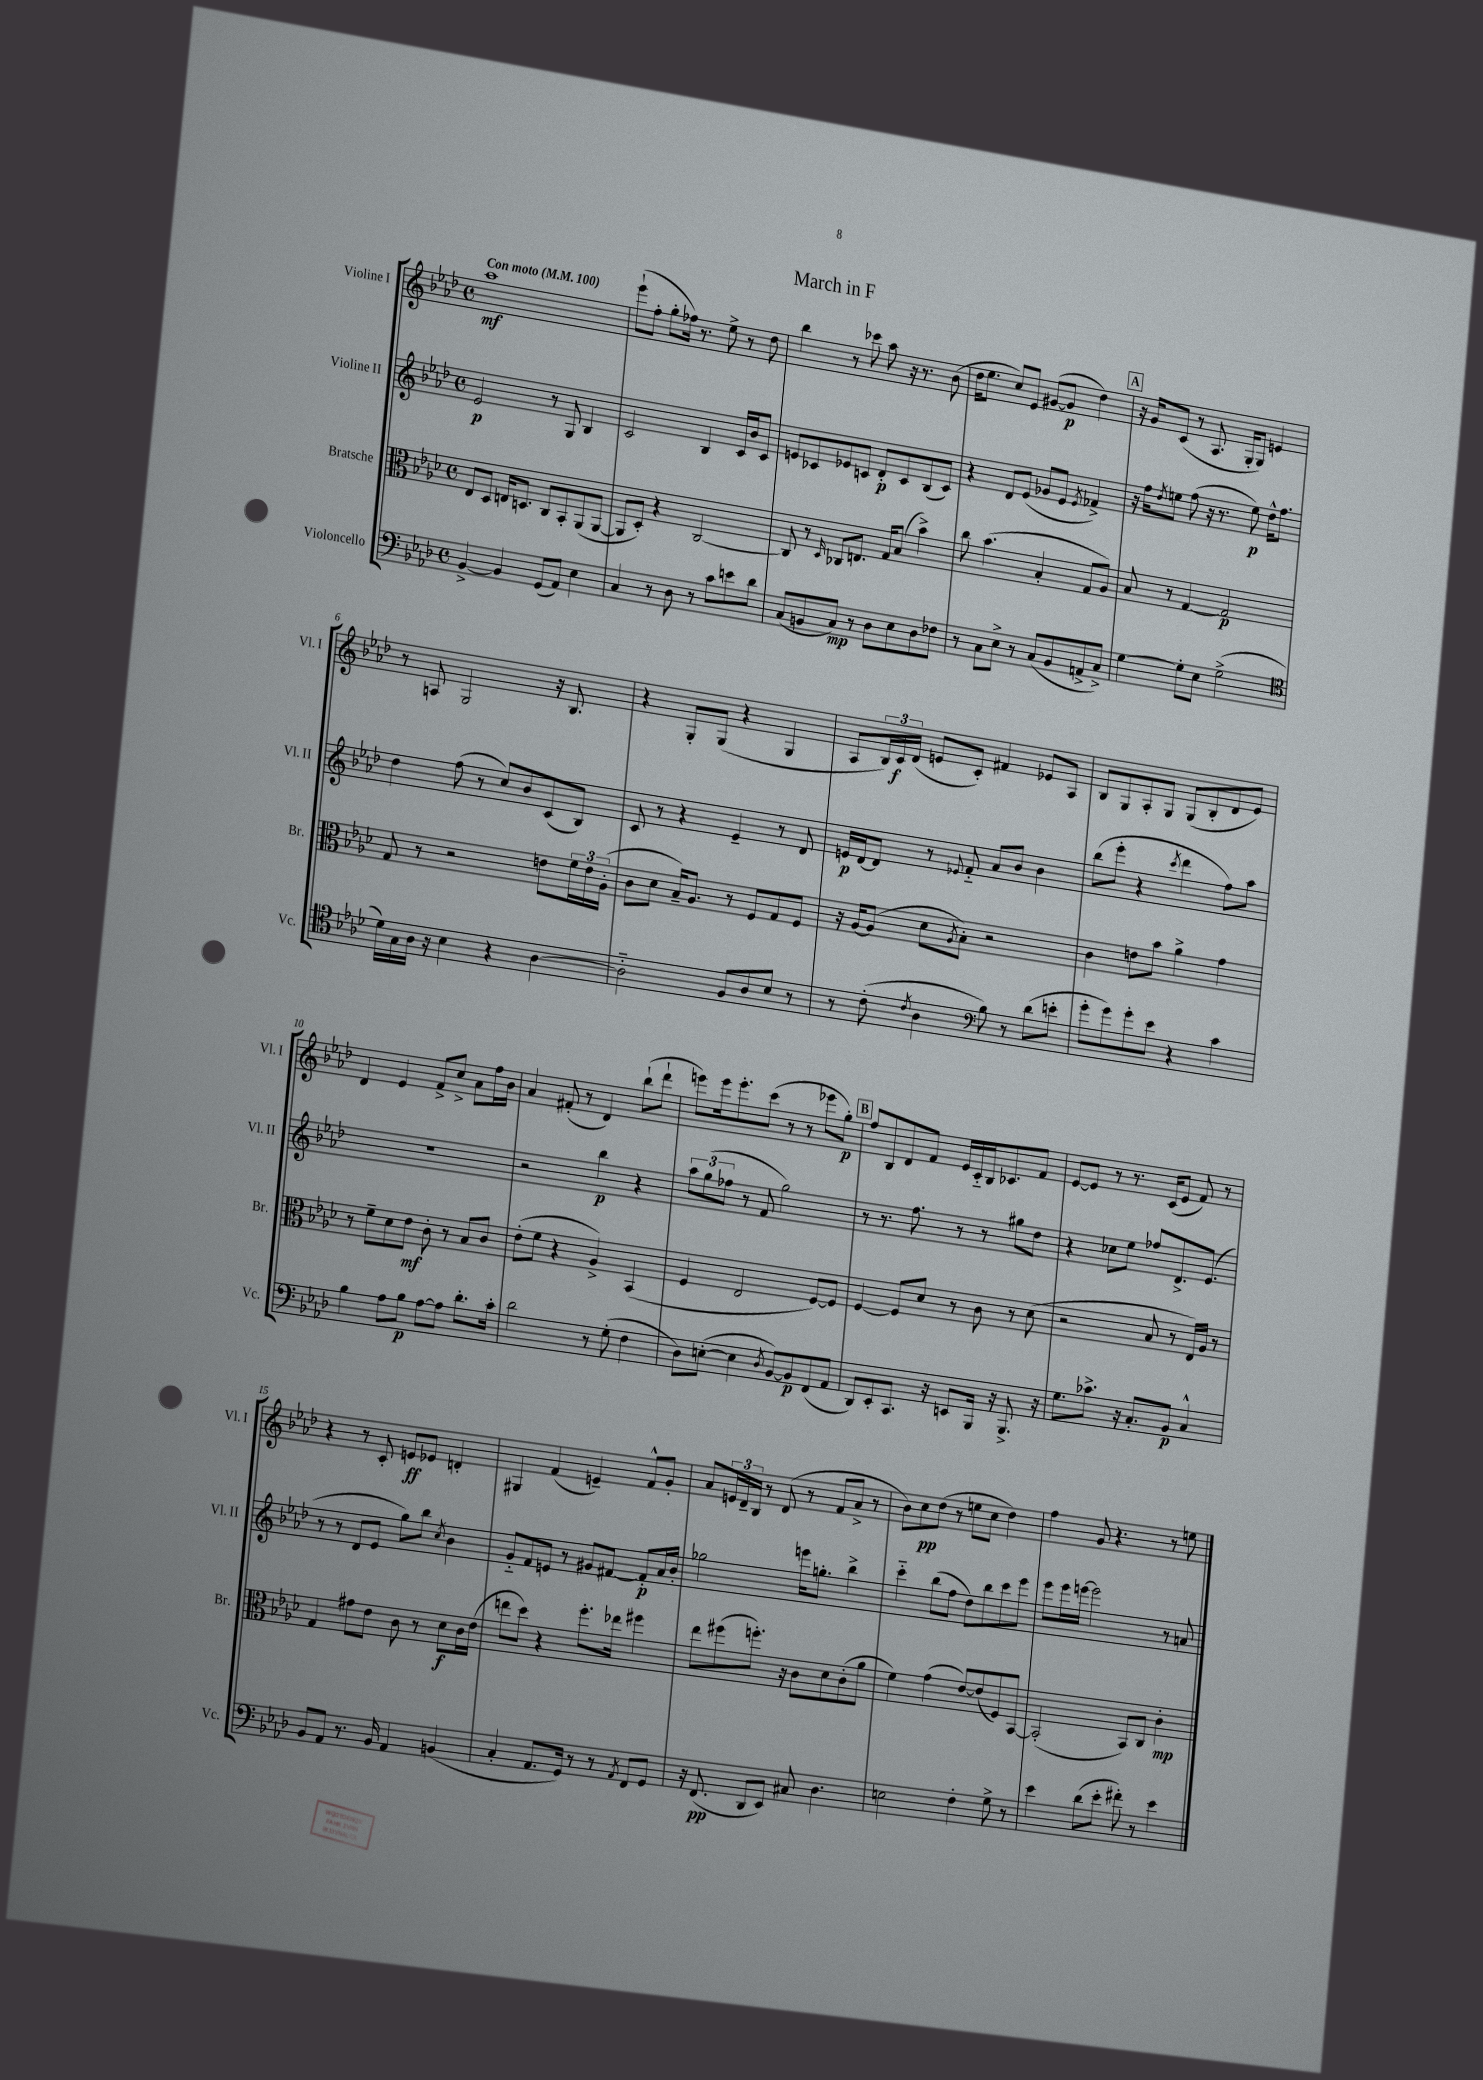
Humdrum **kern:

**kern	**kern	**kern	**kern
*staff4	*staff3	*staff2	*staff1
*clefF4	*clefC3	*clefG2	*clefG2
*k[b-e-a-d-]	*k[b-e-a-d-]	*k[b-e-a-d-]	*k[b-e-a-d-]
*M4/4	*M4/4	*M4/4	*M4/4
*met(c)	*met(c)	*met(c)	*met(c)
*MM100	*MM100	*MM100	*MM100
[4BB-^/	8E-/L	2e-/	1aa-
.	8D-/J	.	.
4BB-/]	16E/LK	.	.
.	8.D/J	.	.
(8GG/L	8C/L	8r	.
8AA-/J)	8BB-'/	8G/	.
4E-\	(8AA-/	4B-/	.
.	[8AA-/J	.	.
=	=	=	=
4C/	8AA-/]L	2c/	(8eee-`\L
.	8D-'/J)	.	8ff'\J
8r	4r	.	8gg'\L
8D-\	.	.	16ff-\Jk)
.	.	.	8.r
8r	[2C/	4B-/	.
8c\L	.	.	8ee-^\
8e\	.	16c/LL	8r
.	.	16b-/J	.
8d-\J	.	8c/J	8dd-\
=	=	=	=
(8C/L	8C/]	8e/L	4bb-\
8BB/	8r	8c-/	.
.	16qqD-/	.	.
8C/J)	8C-/L	8e-/	8r
8r	8.E/J	8c/J	8ccc-\
8D-\L	.	8d-'/L	8aa-\
.	16G/LK	.	.
8E-\	(8B-/J	8c/	16r
.	.	.	8.r
8D-\	4b-^\)	(8B-/	.
8F-\J	.	8c/J)	(8b-\
=	=	=	=
8r	8cc\	4r	16dd-\LK
.	.	.	8.ee-\J
8C\L	(4.b-\	.	.
8E-^\J	.	8d-/L	8cc/L)
8r	.	(8e-/J	8e-/J
(8C/L	4B-'/	8g-/L	([8g#/L
8BB-/	.	8e-/J	8g#/]J
.	.	8qe-/	.
8AA^/	8G/L	4f-^/)	4dd-\)
8C^/J)	8A-/J)	.	.
=	=	=	=
[4G\	8B-/	16r	16r
.	.	16ff\LK	16g/LK
.	.	8qdd-/	.
.	8r	8ee\J	(8c/J
8G'\]L	[4G/	(8ff\	8r
8E-\J	.	16r	8.A-/
.	.	8.r	.
(2G^\	2G/]	.	.
.	.	.	16G'/LK
.	.	8ee\)	8G/J)
.	.	16dd-^^\LK	4e/
.	.	8.ff\J	.
=	=	=	=
*clefC4	*	*	*
16d-\LL)	8G/	4dd-\	8r
16G\	.	.	.
16A-\JJ	8r	.	8A/
16r	.	.	.
4B-\	2r	(8ff\	2G/
.	.	8r	.
4r	.	8cc/L)	.
.	.	8b-/	.
[4A-\	8e\L	(8c/	16r
.	.	.	8.B-/
.	24f\L	8B-/J)	.
.	24e\	.	.
.	(24A-'\JJ	.	.
=	=	=	=
2A-'~\]	8c\L	8c/	4r
.	8d-\J	8r	.
.	16B-~/LK)	4r	8G'/L
.	8.A-/J	.	.
.	.	.	(8G/J
8F/L	8r	4e-~/	4r
8A-/	8F/L	.	.
8B-/J	8G/	8r	4G/
8r	8F/J	8d-/	.
=	=	=	=
8r	16r	16e/LL	8A-/L
.	[16A-/LK	[16d-/J	.
(8c'\	(8A-/]J	8d-/]J	24B-/L)
.	.	.	24c/
.	.	.	(24d-/JJ
8qc/	.	.	.
4A-\	8d-\L	8r	8e/L
.	8qA-/	8qqe-/	.
.	8B-'\J)	8f'~/	8c'/J)
*clefF4	*	*	*
8B-\)	2r	8a-/L	4f#/
8r	.	8b-/J	.
(8d-\L	.	4b-\	8e-/L
8e'\J	.	.	8A-/J
=	=	=	=
8g'\L	4c\	(8bb-\L	8B-/L
8g\)	.	8eee-'\J	8G/
8g'\	8e\L	4r	8A-'/
8e-\J	8b-\J	.	8G/J
.	.	8qccc/	.
4r	4a-^\	4ddd-\	(8G/L
.	.	.	8B-'/
4c\	4g\	8ff\L)	8d-/
.	.	8aa-\J	8e-/J)
=	=	=	=
4B-\	8r	1r	4d-/
.	8f~\L	.	.
8A-\L	8d-\	.	4e-/
8B-\J	8e-\J	.	.
[8A-\L	8c'\	.	8f^/L
8A-\]J	8r	.	8cc^/J
8.d-'\L	8B-/L	.	8a-\L
.	8c/J	.	16ff\L
16c'\Jk	.	.	16b-\JJ
=	=	=	=
2d-\	(8e-'\L	2r	4a-/
.	8f\J	.	.
.	4r	.	(8f#'/
.	.	.	8r
8r	4A-^/)	4bb-\	4d-/)
(8G'\	.	.	.
4F\	(4BB-/	4r	(8bb-`\L
.	.	.	8ddd-`\J
=	=	=	=
8D-\L)	4F/	12aa-\L	8eee\L)
.	.	(12gg\	.
([8E'\J	.	.	16eee\k
.	.	12ff-\J	.
.	.	.	8.eee'\
4E\]	2E-/	8r	.
.	.	8f/	(8ccc\J
8qD-/	.	.	.
[8BB-/L)	.	2gg\)	8r
8BB-/]	.	.	8r
(8FF/	[8F/L)	.	8eee-\L
8AA-/J	8F/]J	.	8gg'\J)
=	=	=	=
8DD-/L)	[4F/	8r	8ff/L
8EE-'/	.	8.r	8B-/
8.CC/J	8F/]L	.	8d-/
.	.	8.ff\	.
.	8d-/J	.	8f/J
16r	.	.	.
8EE/L	8r	8r	16e-/LL
.	.	.	16c'~/
16BBB-/Jk	8c\	8r	16B-/J
16r	.	.	8.c-/
8.BBB-^/	8r	8gg#\L	.
.	(8d-\	8dd-\J	8f/J
16r	.	.	.
=	=	=	=
8.G\L	2r	4r	[8e-/L
.	.	.	8e-/]J
8.c-^\J	.	.	.
.	.	8cc-\L	8r
16r	.	8ee-\J	8.r
8.C'/L	.	.	.
.	8B-/	8ff-/L	.
.	.	.	(16c/LK
8BB-/J	8r	8.d-^/	8e-/J
4C^^/	16E-/LL)	.	8f/)
.	16A-/JJ	(8.e-/J	.
.	8r	.	8r
=	=	=	=
8BB-/L	4G/	8r	4r
8AA-/J	.	8r	.
8.r	8g#\L	8d-/L	8r
.	8e-\J	8e-/J	8c'/
16BB-/	.	.	.
4AA-/	8c\	8gg\L)	8e/L
.	8r	8bb-\J	8e-/J
.	.	8qcc/	.
(4BB/	8d-\L	4b-\	4d'/
.	16c\L	.	.
.	(16e-\JJ	.	.
=	=	=	=
4C'/	8ee\L	8g'~/L	4G#/
.	8dd-\J)	8f/	.
8.AA-/L	4r	8e/J	(4f/
.	.	8r	.
16GG/Jk)	.	.	.
8r	8.ff'\L	8g#/L	4e~/)
8r	.	[8f#/J	.
.	16ee-\Jk	.	.
8qAA-/	.	.	.
8FF/L	4ff#\	8f#'/]L	8f^^/L
8GG/J	.	16a-/L	8g'/J
.	.	16b-'/JJ	.
=	=	=	=
16r	8ee-\L	2gg-\	8a-/L
(8.FF/	.	.	.
.	(8ff#\	.	24e/L
.	.	.	24d-~/
.	.	.	24B-/JJ
8DD-/L	8.ff'\J)	.	8r
8EE-/J)	.	.	(8d-/
.	16r	.	.
8C#/	8c\L	16eee\LK	8r
.	.	8.gg'\J	.
4.D-\	8d-\	.	8f/L
.	(8c'\	4bb-^\	8a-^/J
.	8a-\J	.	8r
=	=	=	=
2E\	4f\)	4ccc'~\	8b-\L)
.	.	.	8cc\
.	(4g\	(8bb-\L	(8dd-\J
.	.	8ff\J	8r
4F'\	[8e-/L)	8dd-\L)	8ee\L
.	(8e-/]	8bb-\	8cc\J
8G^\	8F/)	8ccc\	4dd-\)
8r	[8BB-/J	8eee-\J	.
=	=	=	=
4e-\	(2BB-'/]	8eee-\L	4ff\
.	.	16eee-\L	.
.	.	[16eee\JJ	.
(8d-\L	.	2eee\]	8g/
8e-'\J	.	.	4.r
8f#'\)	8BB-/L)	.	.
8r	8C/J	.	.
4e-\	4c'\	8r	8r
.	.	8a/	8ee\
==	==	==	==
*-	*-	*-	*-
